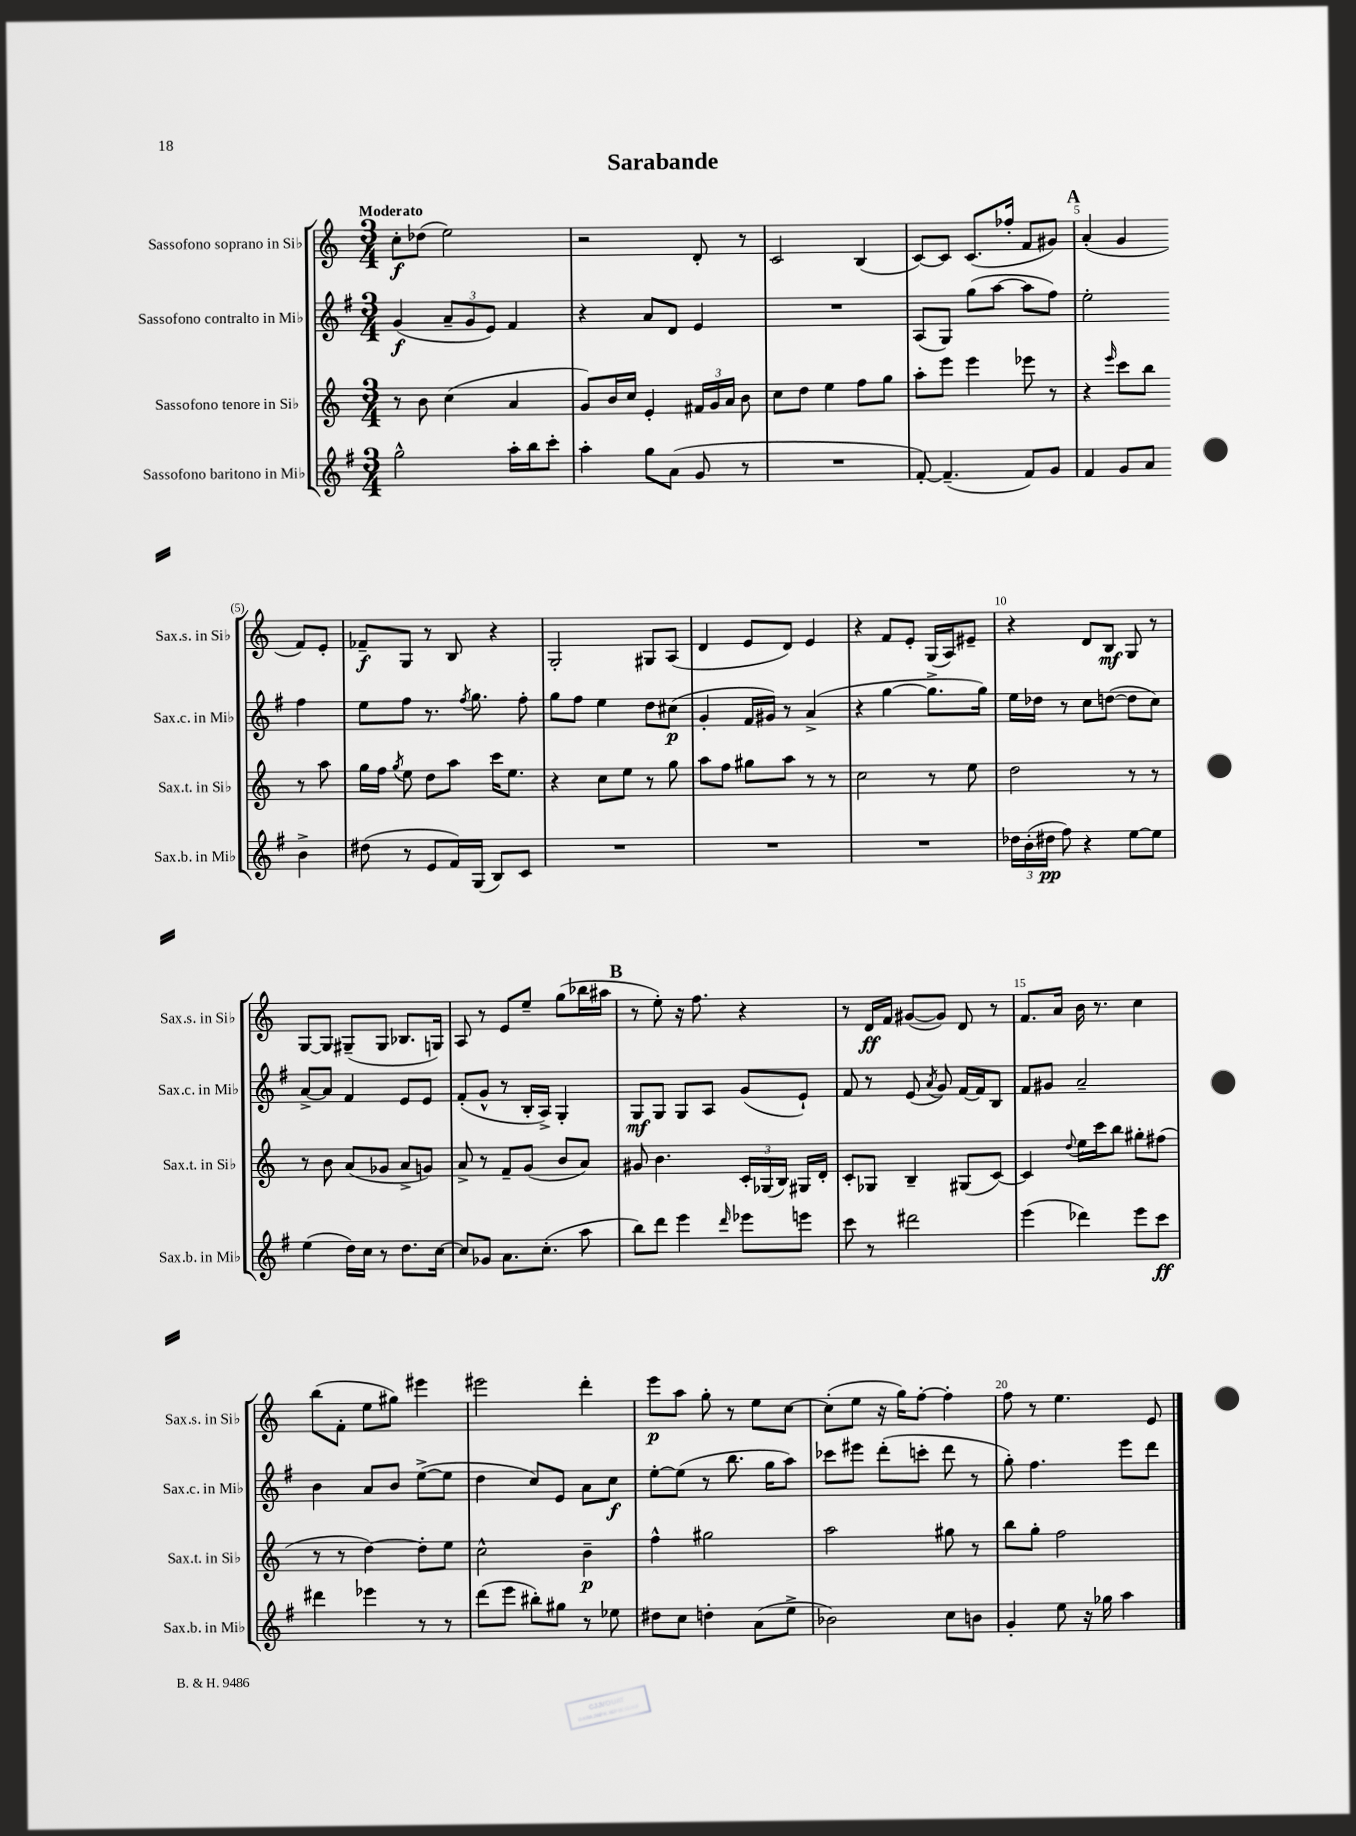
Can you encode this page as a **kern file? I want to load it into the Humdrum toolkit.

**kern	**dynam	**kern	**dynam	**kern	**dynam	**kern	**dynam
*part4	*part4	*part3	*part3	*part2	*part2	*part1	*part1
*staff4	*staff4	*staff3	*staff3	*staff2	*staff2	*staff1	*staff1
*I"Sassofono baritono in Mi♭	*	*I"Sassofono tenore in Si♭	*	*I"Sassofono contralto in Mi♭	*	*I"Sassofono soprano in Si♭	*
*I'Sax.b. in Mi♭	*	*I'Sax.t. in Si♭	*	*I'Sax.c. in Mi♭	*	*I'Sax.s. in Si♭	*
*clefG2	*	*clefG2	*	*clefG2	*	*clefG2	*
*k[f#]	*	*k[]	*	*k[f#]	*	*k[]	*
*M3/4	*	*M3/4	*	*M3/4	*	*M3/4	*
=1	=1	=1	=1	=1	=1	=1	=1
!	!	!	!	!	!	!LO:TX:a:B:t=Moderato	!
2gg^^\	.	8r	.	(4g/	f	8cc'\L	f
.	.	8b\	.	.	.	(8dd-X\J	.
.	.	(4cc\	.	12a~/L	.	2ee\)	.
.	.	.	.	12g/	.	.	.
.	.	.	.	12e/J)	.	.	.
16aa'\LL	.	4a/	.	4f#/	.	.	.
16bb\J	.	.	.	.	.	.	.
8ccc'\J	.	.	.	.	.	.	.
=2	=2	=2	=2	=2	=2	=2	=2
4aa'\	.	8g/L)	.	4r	.	2r	.
.	.	16b/L	.	.	.	.	.
.	.	16cc/JJ	.	.	.	.	.
8gg\L	.	4e'/	.	8a/L	.	.	.
(8a\J	.	.	.	8d/J	.	.	.
8g/	.	24f#X/LL	.	4e/	.	8d'/	.
.	.	24g/	.	.	.	.	.
.	.	24a/JJ	.	.	.	.	.
8r	.	8b\	.	.	.	8r	.
=3	=3	=3	=3	=3	=3	=3	=3
2.r	.	8cc\L	.	2.r	.	2c/	.
.	.	8dd\J	.	.	.	.	.
.	.	4ee\	.	.	.	.	.
.	.	8ff\L	.	.	.	(4B/	.
.	.	8gg\J	.	.	.	.	.
=4	=4	=4	=4	=4	=4	=4	=4
[8f#'/)	.	8aa'\L	.	(8A/L	.	[8c/L)	.
(4.f#~/]	.	8eee\J	.	8G/J)	.	8c/J]	.
.	.	4eee\	.	(8gg\L	.	(8.c/L	.
.	.	.	.	[8aa\J	.	.	.
.	.	.	.	.	.	16ff-X'/Jk	.
8f#/L)	.	8eee-X\	.	8aa\L]	.	8f/L	.
8g/J	.	8r	.	8ff#\J)	.	8g#X/J)	.
!!LO:REH:place=s1:t=A
=5	=5	=5	=5	=5	=5	=5	=5
4f#/	.	4r	.	2ee'\	.	(4a'/	.
.	.	16qqeee/	.	.	.	.	.
8g/L	.	8ccc\L	.	.	.	4g/	.
8a/J	.	8bb\J	.	.	.	.	.
4b^\	.	8r	.	4ff#\	.	8f/L)	.
.	.	8aa\	.	.	.	8e'/J	.
!!LO:LB:g=z
=6	=6	=6	=6	=6	=6	=6	=6
(8dd#X\	.	16gg\LL	.	8ee\L	.	8f-X~/L	f
.	.	16ff\JJ	.	.	.	.	.
.	.	8qgg/	.	.	.	.	.
8r	.	8ee\	.	8ff#\J	.	8G/J	.
8e/L	.	8dd\L	.	8.r	.	8r	.
16f#/L)	.	8aa\J	.	.	.	8B/	.
.	.	.	.	8qff#/	.	.	.
(16G/JJ	.	.	.	8.gg\	.	.	.
8B/L)	.	16ccc\KL	.	.	.	4r	.
.	.	8.ee\J	.	.	.	.	.
8c/J	.	.	.	8ff#'\	.	.	.
=7	=7	=7	=7	=7	=7	=7	=7
2.r	.	4r	.	8gg\L	.	2G'/	.
.	.	.	.	8ff#\J	.	.	.
.	.	8cc\L	.	4ee\	.	.	.
.	.	8ee\J	.	.	.	.	.
.	.	8r	.	8dd\L	.	8G#X/L	.
.	.	8gg\	.	(8cc#X\J	p	(8A/J	.
=8	=8	=8	=8	=8	=8	=8	=8
2.r	.	8aa\L	.	4g'/	.	4d/	.
.	.	8ff\J	.	.	.	.	.
.	.	8gg#X\L	.	16f#/LL	.	8e/L	.
.	.	.	.	16g#X/JJ)	.	.	.
.	.	8aa\J	.	8r	.	8d/J)	.
.	.	8r	.	(4a^/	.	4e/	.
.	.	8r	.	.	.	.	.
=9	=9	=9	=9	=9	=9	=9	=9
2.r	.	2cc\	.	4r	.	4r	.
.	.	.	.	[4gg\	.	8f/L	.
.	.	.	.	.	.	8e'/J	.
.	.	8r	.	8.gg^\L]	.	(16G/LL	.
.	.	.	.	.	.	16A/J)	.
.	.	8ee\	.	.	.	8e#X~/J	.
.	.	.	.	16gg\Jk)	.	.	.
=10	=10	=10	=10	=10	=10	=10	=10
24dd-X\LL	.	2dd\	.	16ee\LL	.	4r	.
(24b'\	.	.	.	.	.	.	.
.	.	.	.	16dd-X\JJ	.	.	.
24dd#X\JJ	pp	.	.	.	.	.	.
8ff#\)	.	.	.	8r	.	.	.
4r	.	.	.	8cc\L	.	8d/L	.
.	.	.	.	([8ddn\J	.	8B/J	mf
[8ee\L	.	8r	.	8dd\L]	.	8G/	.
8ee\J]	.	8r	.	8cc\J)	.	8r	.
!!LO:LB:g=z
=11	=11	=11	=11	=11	=11	=11	=11
(4ee\	.	8r	.	[8a^/L	.	[8G/L	.
.	.	8b\	.	8a/J]	.	8G/J]	.
16dd\LL)	.	(8a/L	.	4f#/	.	(8G#X~/L	.
16cc\JJ	.	.	.	.	.	.	.
8r	.	8g-X/J	.	.	.	8G#/J	.
8.dd\L	.	8a^/L	.	8e/L	.	8.B-X/L	.
.	.	8gn/J)	.	8e/J	.	.	.
[16cc\Jk	.	.	.	.	.	16Gn/Jk)	.
=12	=12	=12	=12	=12	=12	=12	=12
8cc/L]	.	8a^/	.	(8f#'/L	.	8A/	.
8g-X/J	.	8r	.	8g^^/J	.	8r	.
8.a\L	.	8f~/L	.	8r	.	8e/L	.
.	.	(8g/J	.	16B'/LL	.	8ee~/J	.
(8.cc'\J	.	.	.	16A^/JJ)	.	.	.
.	.	8b/L	.	4G'/	.	(8gg\L	.
8aa\	.	8a/J)	.	.	.	16bb-X\L	.
.	.	.	.	.	.	16aa#X\JJ	.
!!LO:REH:place=s1:t=B
=13	=13	=13	=13	=13	=13	=13	=13
8bb\L)	.	8g#X/	.	8G/L	mf	8r	.
8ddd\J	.	4.b\	.	8G/J	.	8ee'\)	.
4eee\	.	.	.	8G/L	.	16r	.
.	.	.	.	.	.	8.ff\	.
.	.	.	.	8A/J	.	.	.
16qqddd/	.	.	.	.	.	.	.
8eee-X\L	.	24c'/LL	.	(8g/L	.	4r	.
.	.	(24G-X/	.	.	.	.	.
.	.	24B/JJ)	.	.	.	.	.
8eeen\J	.	16G#X/LL	.	8e`/J)	.	.	.
.	.	16d'/JJ	.	.	.	.	.
=14	=14	=14	=14	=14	=14	=14	=14
8ccc\	.	8c'/L	.	8f#/	.	8r	.
8r	.	8G-X/J	.	8r	.	16d/LL	ff
.	.	.	.	.	.	16f/JJ	.
2ddd#X\	.	4B~/	.	(8e/	.	([8g#X/L	.
.	.	.	.	8qa/	.	.	.
.	.	.	.	8g/)	.	8g#/J])	.
.	.	(8G#X/L	.	[16f#/LL	.	8d/	.
.	.	.	.	16f#/J]	.	.	.
.	.	[8c/J)	.	8B/J	.	8r	.
=15	=15	=15	=15	=15	=15	=15	=15
(4eee\	.	4c/]	.	8f#/L	.	8.f/L	.
.	.	.	.	8g#X/J	.	.	.
.	.	.	.	.	.	16a/Jk	.
.	.	8qqdd/	.	.	.	.	.
4ddd-X\)	.	16ee\LL	.	2a~/	.	16b\	.
.	.	16ccc\J	.	.	.	8.r	.
.	.	8bb\J	.	.	.	.	.
8eee\L	.	8gg#X'\L	.	.	.	4cc\	.
8ccc\J	ff	(8ff#X\J	.	.	.	.	.
!!LO:LB:g=z
=16	=16	=16	=16	=16	=16	=16	=16
4ddd#X\	.	8r	.	4b\	.	(8bb\L	.
.	.	8r	.	.	.	8f'\J	.
4eee-X\	.	[4dd\)	.	8a/L	.	8ee\L	.
.	.	.	.	8b/J	.	8gg#X\J)	.
8r	.	8dd'\L]	.	([8ee^\L	.	4eee#X\	.
8r	.	8ee\J	.	8ee\J]	.	.	.
=17	=17	=17	=17	=17	=17	=17	=17
(8ddd\L	.	2cc^^\	.	4dd\	.	2eee#X\	.
8eee\J	.	.	.	.	.	.	.
8bb#X'\L)	.	.	.	8cc/L)	.	.	.
8gg#X\J	.	.	.	8e/J	.	.	.
8r	.	4b~\	p	8a\L	.	4ddd'\	.
8ee-X\	.	.	.	8cc\J	f	.	.
=18	=18	=18	=18	=18	=18	=18	=18
8dd#X\L	.	4ff^^\	.	[8ee'\L	.	8eee\L	p
8cc\J	.	.	.	(8ee\J]	.	8aa\J	.
4ddn'\	.	2gg#X\	.	8r	.	8gg'\	.
.	.	.	.	8.bb\	.	8r	.
(8a\L	.	.	.	.	.	8ee\L	.
.	.	.	.	16gg\KL	.	.	.
8ee^\J	.	.	.	8aa\J)	.	[8cc\J	.
=19	=19	=19	=19	=19	=19	=19	=19
2b-X\)	.	2aa\	.	8ccc-X\L	.	(8cc'\L]	.
.	.	.	.	8eee#X\J	.	8ee\J	.
.	.	.	.	(8ddd'\L	.	16r	.
.	.	.	.	.	.	16gg\KL)	.
.	.	.	.	8cccn'\J	.	[8ff'\J	.
8cc\L	.	8gg#X\	.	8ddd\	.	4ff'\]	.
8bn\J	.	8r	.	8r	.	.	.
=20	=20	=20	=20	=20	=20	=20	=20
4g'/	.	8bb\L	.	8gg'\)	.	8ff\	.
.	.	8gg'\J	.	4.ff#\	.	8r	.
8ee\	.	2ff\	.	.	.	4.ee\	.
16r	.	.	.	.	.	.	.
16gg-X\	.	.	.	.	.	.	.
4aa\	.	.	.	8eee\L	.	.	.
.	.	.	.	8ddd\J	.	8e/	.
==	==	==	==	==	==	==	==
*-	*-	*-	*-	*-	*-	*-	*-
